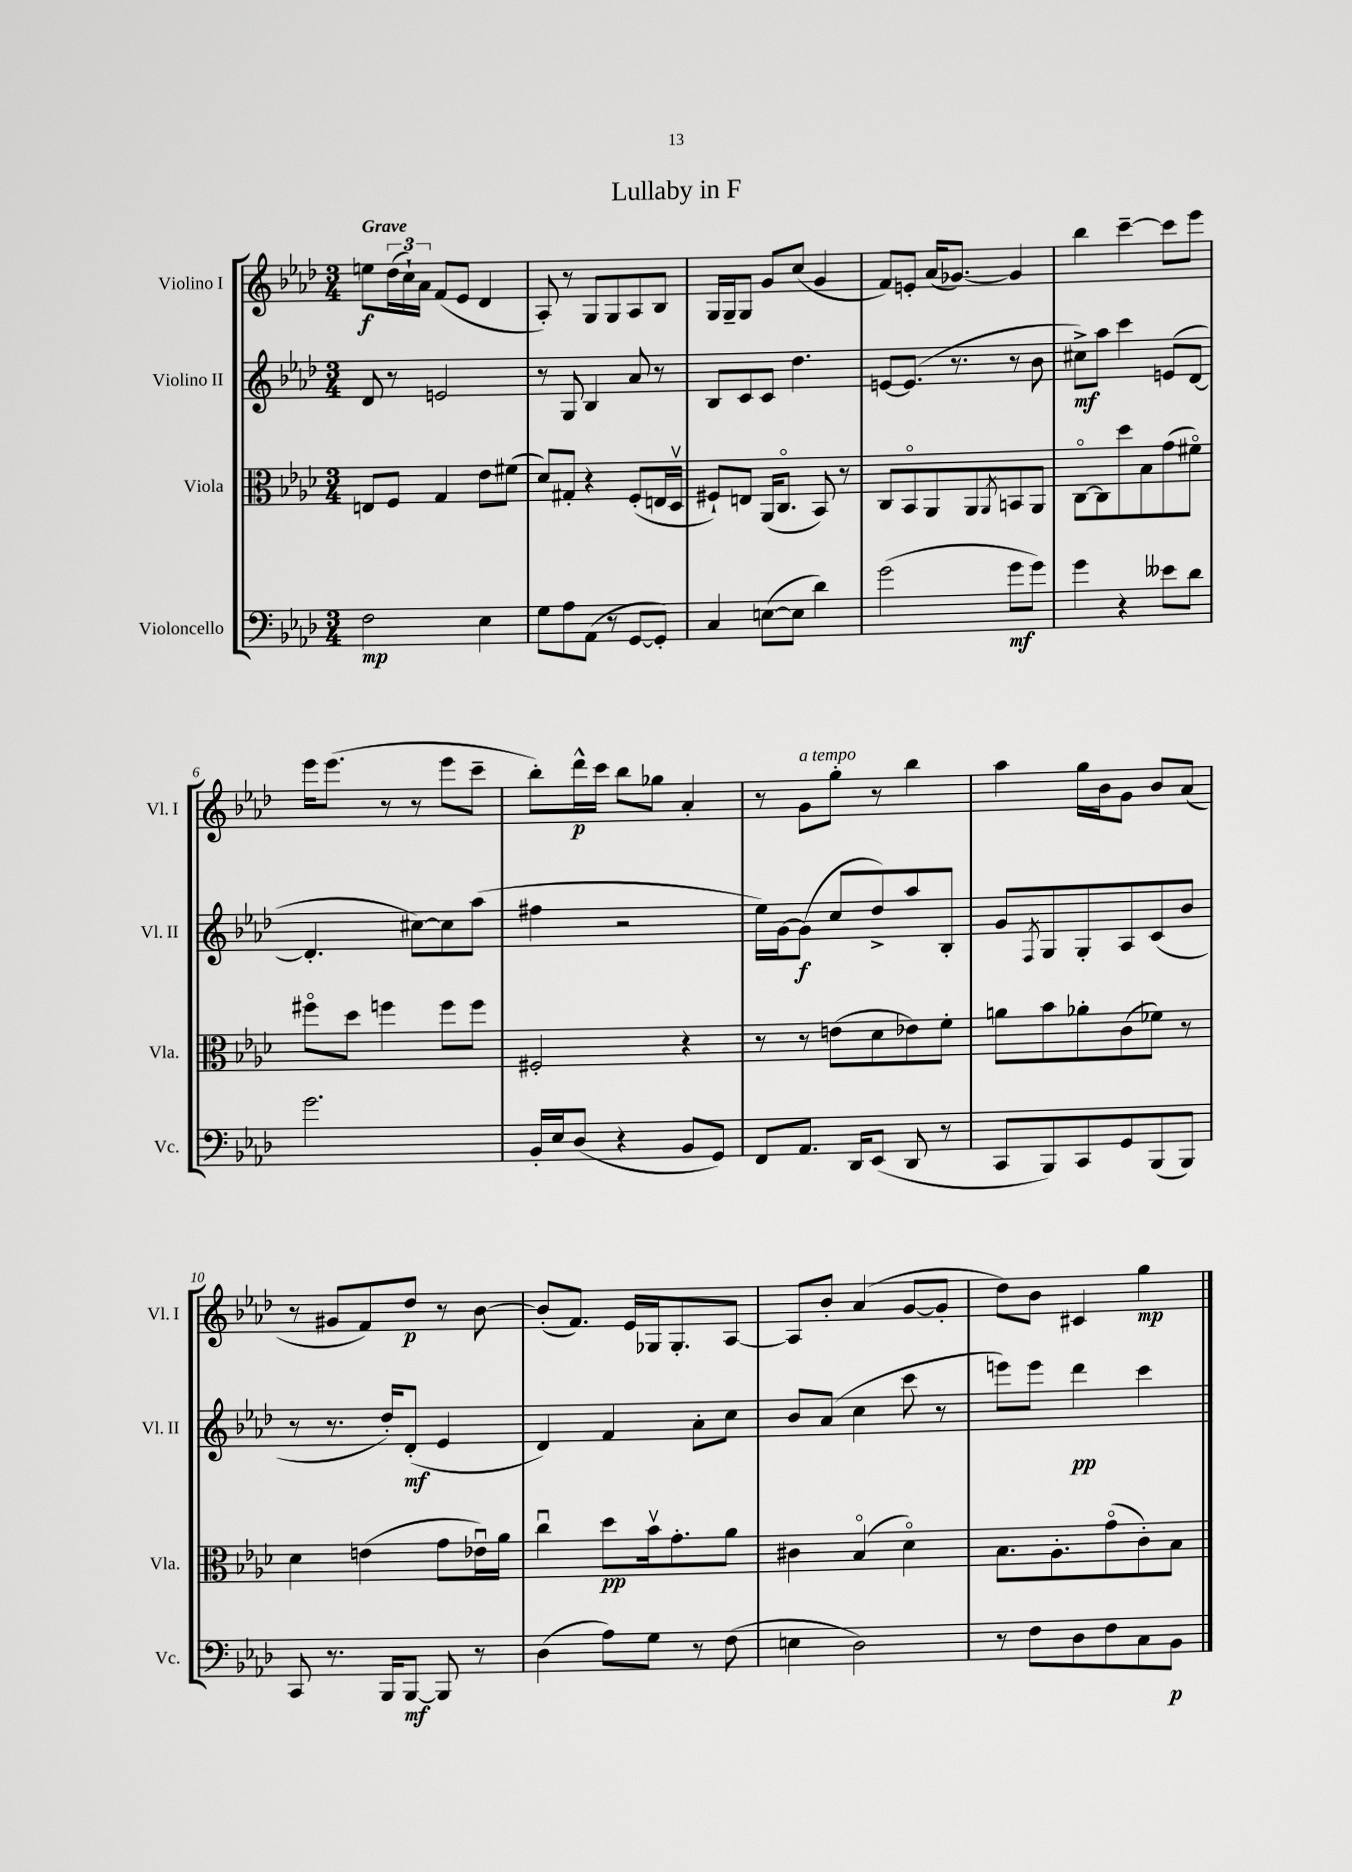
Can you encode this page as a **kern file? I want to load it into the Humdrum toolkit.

**kern	**dynam	**kern	**dynam	**kern	**dynam	**kern	**dynam
*part4	*part4	*part3	*part3	*part2	*part2	*part1	*part1
*staff4	*staff4	*staff3	*staff3	*staff2	*staff2	*staff1	*staff1
*I"Violoncello	*	*I"Viola	*	*I"Violino II	*	*I"Violino I	*
*I'Vc.	*	*I'Vla.	*	*I'Vl. II	*	*I'Vl. I	*
*clefF4	*	*clefC3	*	*clefG2	*	*clefG2	*
*k[b-e-a-d-]	*	*k[b-e-a-d-]	*	*k[b-e-a-d-]	*	*k[b-e-a-d-]	*
*M3/4	*	*M3/4	*	*M3/4	*	*M3/4	*
=1	=1	=1	=1	=1	=1	=1	=1
!	!	!	!	!	!	!LO:TX:a:B:t=Grave	!
2F\	mp	8En/L	.	8d-/	.	8een\L	f
.	.	8F/J	.	8r	.	(24dd-\L	.
.	.	.	.	.	.	24cc`\)	.
.	.	.	.	.	.	24a-\JJ	.
.	.	4G/	.	2en/	.	(8f/L	.
.	.	.	.	.	.	8e-/J	.
4E-\	.	8e-\L	.	.	.	4d-/	.
.	.	(8f#X\J	.	.	.	.	.
=2	=2	=2	=2	=2	=2	=2	=2
8G\L	.	8d-/L)	.	8r	.	8A-'/)	.
8A-\	.	8G#X'/J	.	8G/	.	8r	.
(8AA-\J	.	4r	.	4B-/	.	8G/L	.
8r	.	.	.	.	.	8G/	.
[8GG/L	.	(8F'/L	.	8a-/	.	8A-/	.
8GG'/J])	.	16En/L	.	8r	.	8B-/J	.
.	.	16D-v/JJ	.	.	.	.	.
=3	=3	=3	=3	=3	=3	=3	=3
4C/	.	8F#X`/L)	.	8B-/L	.	16G/LL	.
.	.	.	.	.	.	16G~/J	.
.	.	8En/J	.	8c/	.	8G/J	.
([8En\L	.	(16AA-/KL	.	8c/J	.	8g/L	.
.	.	8.C/J	.	.	.	.	.
8E\J]	.	.	.	4.dd-\	.	(8cc/J	.
4d-\)	.	8BB-/)	.	.	.	4g/	.
.	.	8r	.	.	.	.	.
=4	=4	=4	=4	=4	=4	=4	=4
(2g\	.	8C/L	.	[8en/L	.	8f/L)	.
.	.	8BB-/	.	(8.e/J]	.	8en'/J	.
.	.	8AA-/	.	.	.	(16a-/KL	.
.	.	.	.	8.r	.	[8.g-X/J)	.
.	.	8AA-/	.	.	.	.	.
.	.	8qAA-/	.	.	.	.	.
8g\L	mf	8BBn/	.	8r	.	4g-/]	.
8g\J)	.	8AA-/J	.	8b-\	.	.	.
=5	=5	=5	=5	=5	=5	=5	=5
4g\	.	[8C\L	.	8cc#X^\L)	mf	4bb-\	.
.	.	8C\]	.	8aa-\J	.	.	.
4r	.	8dd-\	.	4ccc\	.	[4ccc~\	.
.	.	8B-\	.	.	.	.	.
8e--X\L	.	(8g\	.	(8en/L	.	8ccc\L]	.
8d-\J	.	8f#X\J)	.	[8d-/J	.	8eee-\J	.
!!LO:LB:g=z
=6	=6	=6	=6	=6	=6	=6	=6
2.g\	.	8ff#X\L	.	4.d-'/]	.	16eee-\KL	.
.	.	.	.	.	.	(8.eee-\J	.
.	.	8dd-\J	.	.	.	.	.
.	.	4ffn\	.	.	.	8r	.
.	.	.	.	[8cc#X\L)	.	8r	.
.	.	8ff\L	.	8cc#\]	.	8eee-\L	.
.	.	8ff\J	.	(8aa-\J	.	8ccc~\J	.
=7	=7	=7	=7	=7	=7	=7	=7
16BB-'/LL	.	2F#X'/	.	4ff#X\	.	8bb-'\L)	.
16E-/J	.	.	.	.	.	.	.
(8D-/J	.	.	.	.	.	16ddd-^^\L	p
.	.	.	.	.	.	16ccc\JJ	.
4r	.	.	.	2r	.	8bb-\L	.
.	.	.	.	.	.	8gg-X\J	.
8BB-/L	.	4r	.	.	.	4a-'/	.
8GG/J)	.	.	.	.	.	.	.
=8	=8	=8	=8	=8	=8	=8	=8
8FF/L	.	8r	.	16ee-\LL)	.	8r	.
.	.	.	.	[16g\J	.	.	.
!	!	!	!	!	!	!LO:TX:a:i:t=a tempo	!
8.AA-/J	.	8r	.	(8g\J]	f	8g\L	.
.	.	(8en\L	.	8cc/L	.	8gg'\J	.
16DD-/KL	.	.	.	.	.	.	.
(8EE-/J	.	8d-\	.	8dd-^/)	.	8r	.
8DD-/	.	8e-X\)	.	8aa-/	.	4bb-\	.
8r	.	8f'\J	.	8B-'/J	.	.	.
=9	=9	=9	=9	=9	=9	=9	=9
8CC/L	.	8an\L	.	8g/L	.	4aa-\	.
.	.	.	.	8qF/	.	.	.
8BBB-/)	.	8b-\	.	8G/	.	.	.
8CC/	.	8a-X'\	.	8G'/	.	16gg\LL	.
.	.	.	.	.	.	16b-\J	.
8GG/	.	(8c\	.	8A-/	.	8g\J	.
(8BBB-/	.	8f-X\J)	.	(8c/	.	8b-/L	.
8BBB-/J)	.	8r	.	8b-/J	.	(8a-/J	.
!!LO:LB:g=z
=10	=10	=10	=10	=10	=10	=10	=10
8CC/	.	4d-\	.	8r	.	8r	.
8.r	.	.	.	8.r	.	8g#X/L	.
.	.	(4en\	.	.	.	8f/)	.
16BBB-/KL	.	.	.	16dd-'/KL)	.	.	.
[8BBB-/J	mf	.	.	(8d-'/J	mf	8dd-/J	p
8BBB-/]	.	8g\L	.	4e-/	.	8r	.
8r	.	16e-Xu\L)	.	.	.	[8b-\	.
.	.	16a-\JJ	.	.	.	.	.
=11	=11	=11	=11	=11	=11	=11	=11
(4D-\	.	4ccu\	.	4d-/)	.	(8b-'/L]	.
.	.	.	.	.	.	8.f/J)	.
8A-\L)	.	8dd-\L	pp	4f/	.	.	.
.	.	.	.	.	.	16e-/LL	.
8G\J	.	16b-v\k	.	.	.	16G-X/J	.
.	.	8.g'\	.	.	.	8.G-'/	.
8r	.	.	.	8a-'\L	.	.	.
(8F\	.	8a-\J	.	8cc\J	.	[8A-/J	.
=12	=12	=12	=12	=12	=12	=12	=12
4En\	.	4c#X\	.	8b-/L	.	8A-/L]	.
.	.	.	.	(8a-/J	.	8b-'/J	.
2D-\)	.	(4B-/	.	4cc\	.	(4a-/	.
.	.	4d-\)	.	8ccc\	.	[8g/L	.
.	.	.	.	8r	.	8g'/J]	.
=13	=13	=13	=13	=13	=13	=13	=13
8r	.	8.B-\L	.	8eeen\L)	.	8dd-\L)	.
8F\L	.	.	.	8eee\J	.	8b-\J	.
.	.	8.A-'\	.	.	.	.	.
8D-\	.	.	.	4ddd-\	pp	4c#X/	.
8F\	.	(8g\	.	.	.	.	.
8C\	.	8c'\)	.	4ccc\	.	4gg\	mp
8BB-\J	p	8B-\J	.	.	.	.	.
==	==	==	==	==	==	==	==
*-	*-	*-	*-	*-	*-	*-	*-
